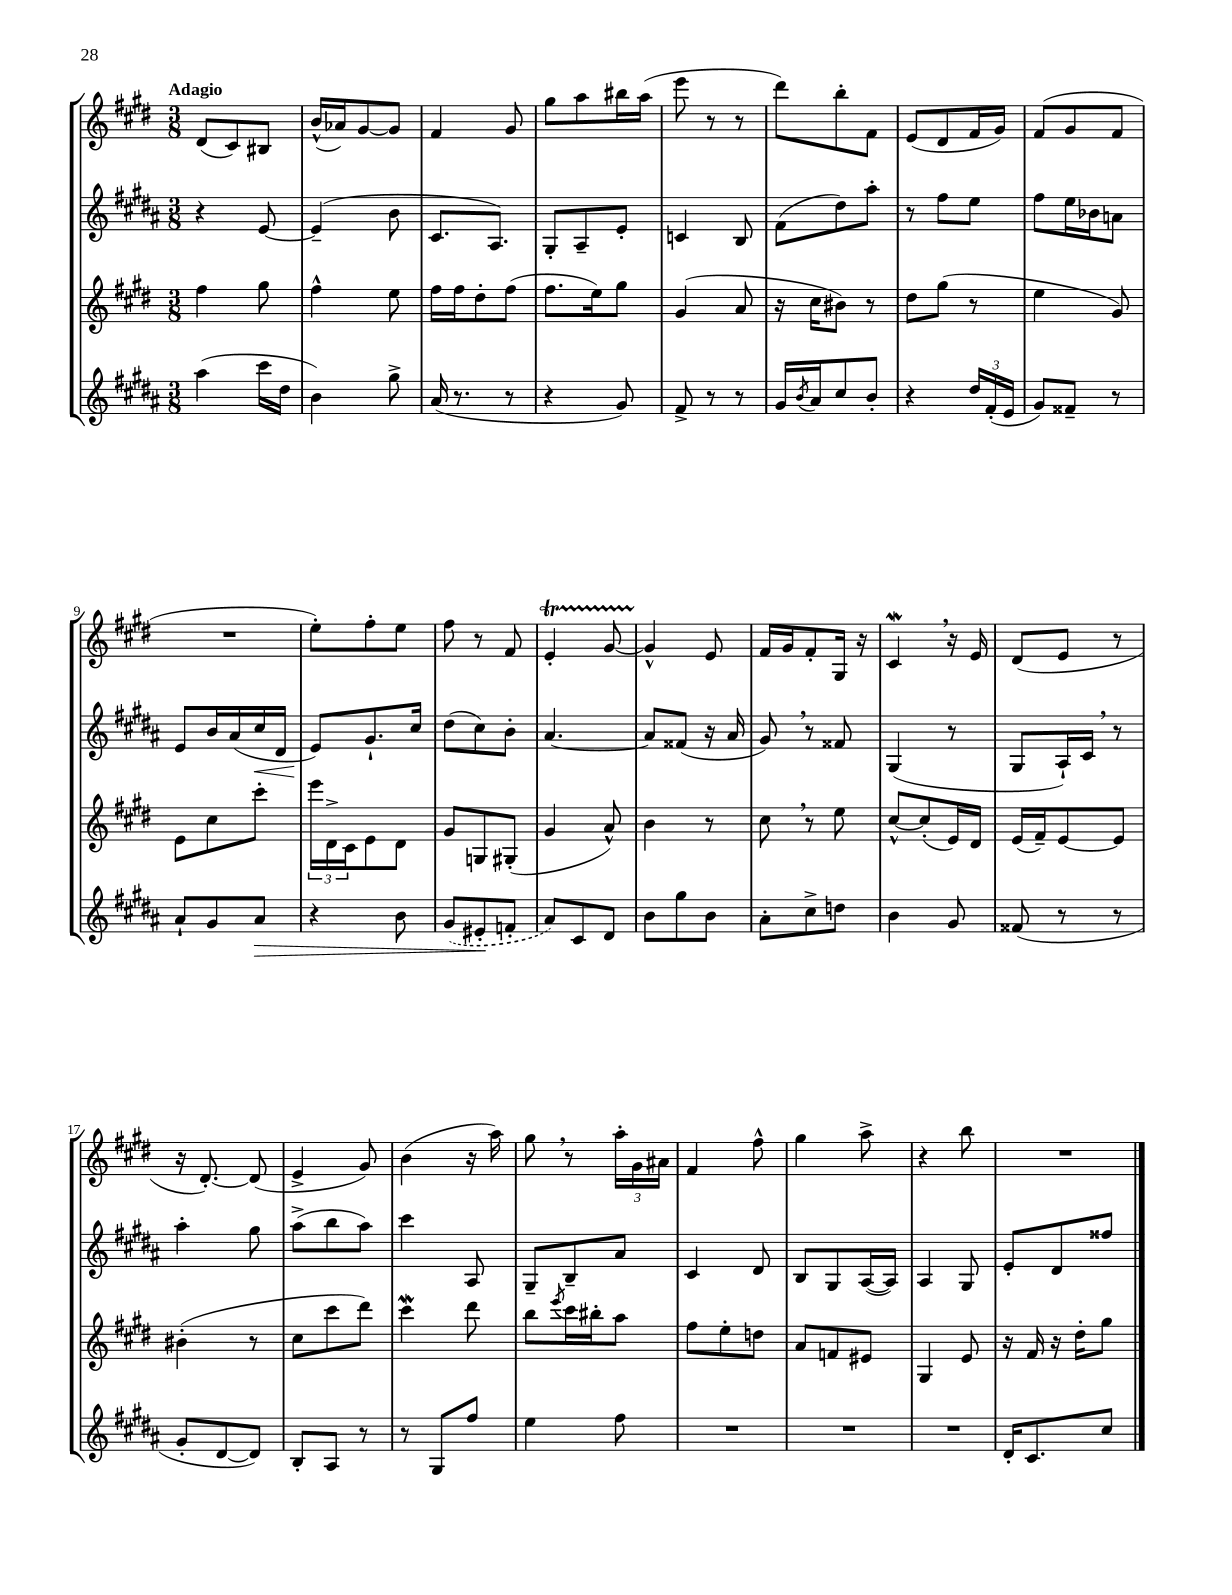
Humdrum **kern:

**kern	**kern	**kern	**kern
*staff4	*staff3	*staff2	*staff1
*clefG2	*clefG2	*clefG2	*clefG2
*k[f#c#g#d#a#]	*k[f#c#g#d#]	*k[f#c#g#d#a#]	*k[f#c#g#d#]
*M3/8	*M3/8	*M3/8	*M3/8
(4aa#	4ff#	4r	(8d#
.	.	.	8c#)
16ccc#	8gg#	[8e	8B#
16dd#	.	.	.
=	=	=	=
4b)	4ff#^^	(4e~]	(16b^^
.	.	.	16a-)
.	.	.	[8g#
8gg#^	8ee	8b	8g#]
=	=	=	=
(16a#	16ff#	8.c#	4f#
8.r	16ff#	.	.
.	8dd#'	.	.
.	.	8.A#)	.
8r	(8ff#	.	8g#
=	=	=	=
4r	8.ff#	8G#'	8gg#
.	.	8A#~	8aa
.	16ee)	.	.
8g#)	8gg#	8e'	16bb#
.	.	.	(16aa
=	=	=	=
8f#^	(4g#	4c	8eee
8r	.	.	8r
8r	8a	8B	8r
=	=	=	=
16g#	16r	(8f#	8ddd#)
8qb	.	.	.
16a#	16cc#	.	.
8cc#	8b#)	8dd#)	8bb'
8b'	8r	8aa#'	8f#
=	=	=	=
4r	8dd#	8r	(8e
.	(8gg#	8ff#	8d#
24dd#	8r	8ee	16f#
(24f#'	.	.	.
.	.	.	16g#)
24e	.	.	.
=	=	=	=
8g#)	4ee	8ff#	(8f#
8f##~	.	16ee	8g#
.	.	16b-	.
8r	8g#)	8a	8f#
=	=	=	=
8a#`	8e	8e	4.r
8g#	8cc#	16b	.
.	.	(16a#	.
8a#	8ccc#'	16cc#	.
.	.	16d#	.
=	=	=	=
4r	24eee	8e)	8ee')
.	24d#^	.	.
.	24c#	.	.
.	8e	8.g#`	8ff#'
8b	8d#	.	8ee
.	.	16cc#	.
=	=	=	=
(8g#	8g#	(8dd#	8ff#
8e#'	8G	8cc#)	8r
8f'	(8G#'	8b'	8f#
=	=	=	=
8a#)	4g#	[4.a#	4e'
8c#	.	.	.
8d#	8a^^)	.	[8g#
=	=	=	=
8b	4b	8a#]	4g#^^]
8gg#	.	(8f##	.
8b	8r	16r	8e
.	.	16a#	.
=	=	=	=
8a#'	8cc#	8g#)	16f#
.	.	.	16g#
8cc#^	8r	8r	8f#'
8dd	8ee	8f##	16G#
.	.	.	16r
=	=	=	=
4b	[8cc#^^	(4G#	4c#
.	(8cc#']	.	.
8g#	16e)	8r	16r
.	16d#	.	16e
=	=	=	=
(8f##	(16e	8G#	(8d#
.	16f#~)	.	.
8r	[8e	16A#`)	8e
.	.	16c#	.
8r	8e]	8r	8r
=	=	=	=
8g#'	(4b#'	4aa#'	16r
.	.	.	[8.d#')
[8d#	.	.	.
8d#])	8r	8gg#	(8d#]
=	=	=	=
8B'	8cc#	(8aa#^	4e^
8A#	8ccc#	8bb	.
8r	8ddd#)	8aa#)	8g#)
=	=	=	=
8r	4ccc#	4ccc#	(4b
8G#	.	.	.
8ff#	8ddd#	8A#	16r
.	.	.	16aa)
=	=	=	=
4ee	8bb	8G#~	8gg#
.	8qeee	.	.
.	16ccc#	8B~	8r
.	16bb#'	.	.
8ff#	8aa	8a#	24aa'
.	.	.	24g#
.	.	.	24a#
=	=	=	=
4.r	8ff#	4c#	4f#
.	8ee'	.	.
.	8dd	8d#	8ff#^^
=	=	=	=
4.r	8a	8B	4gg#
.	8f	8G#	.
.	8e#	([16A#	8aa^
.	.	16A#])	.
=	=	=	=
4.r	4G#	4A#	4r
.	8e	8G#	8bb
=	=	=	=
16d#'	16r	8e'	4.r
8.c#	16f#	.	.
.	16r	8d#	.
.	16dd#'	.	.
8cc#	8gg#	8ff##	.
==	==	==	==
*-	*-	*-	*-
